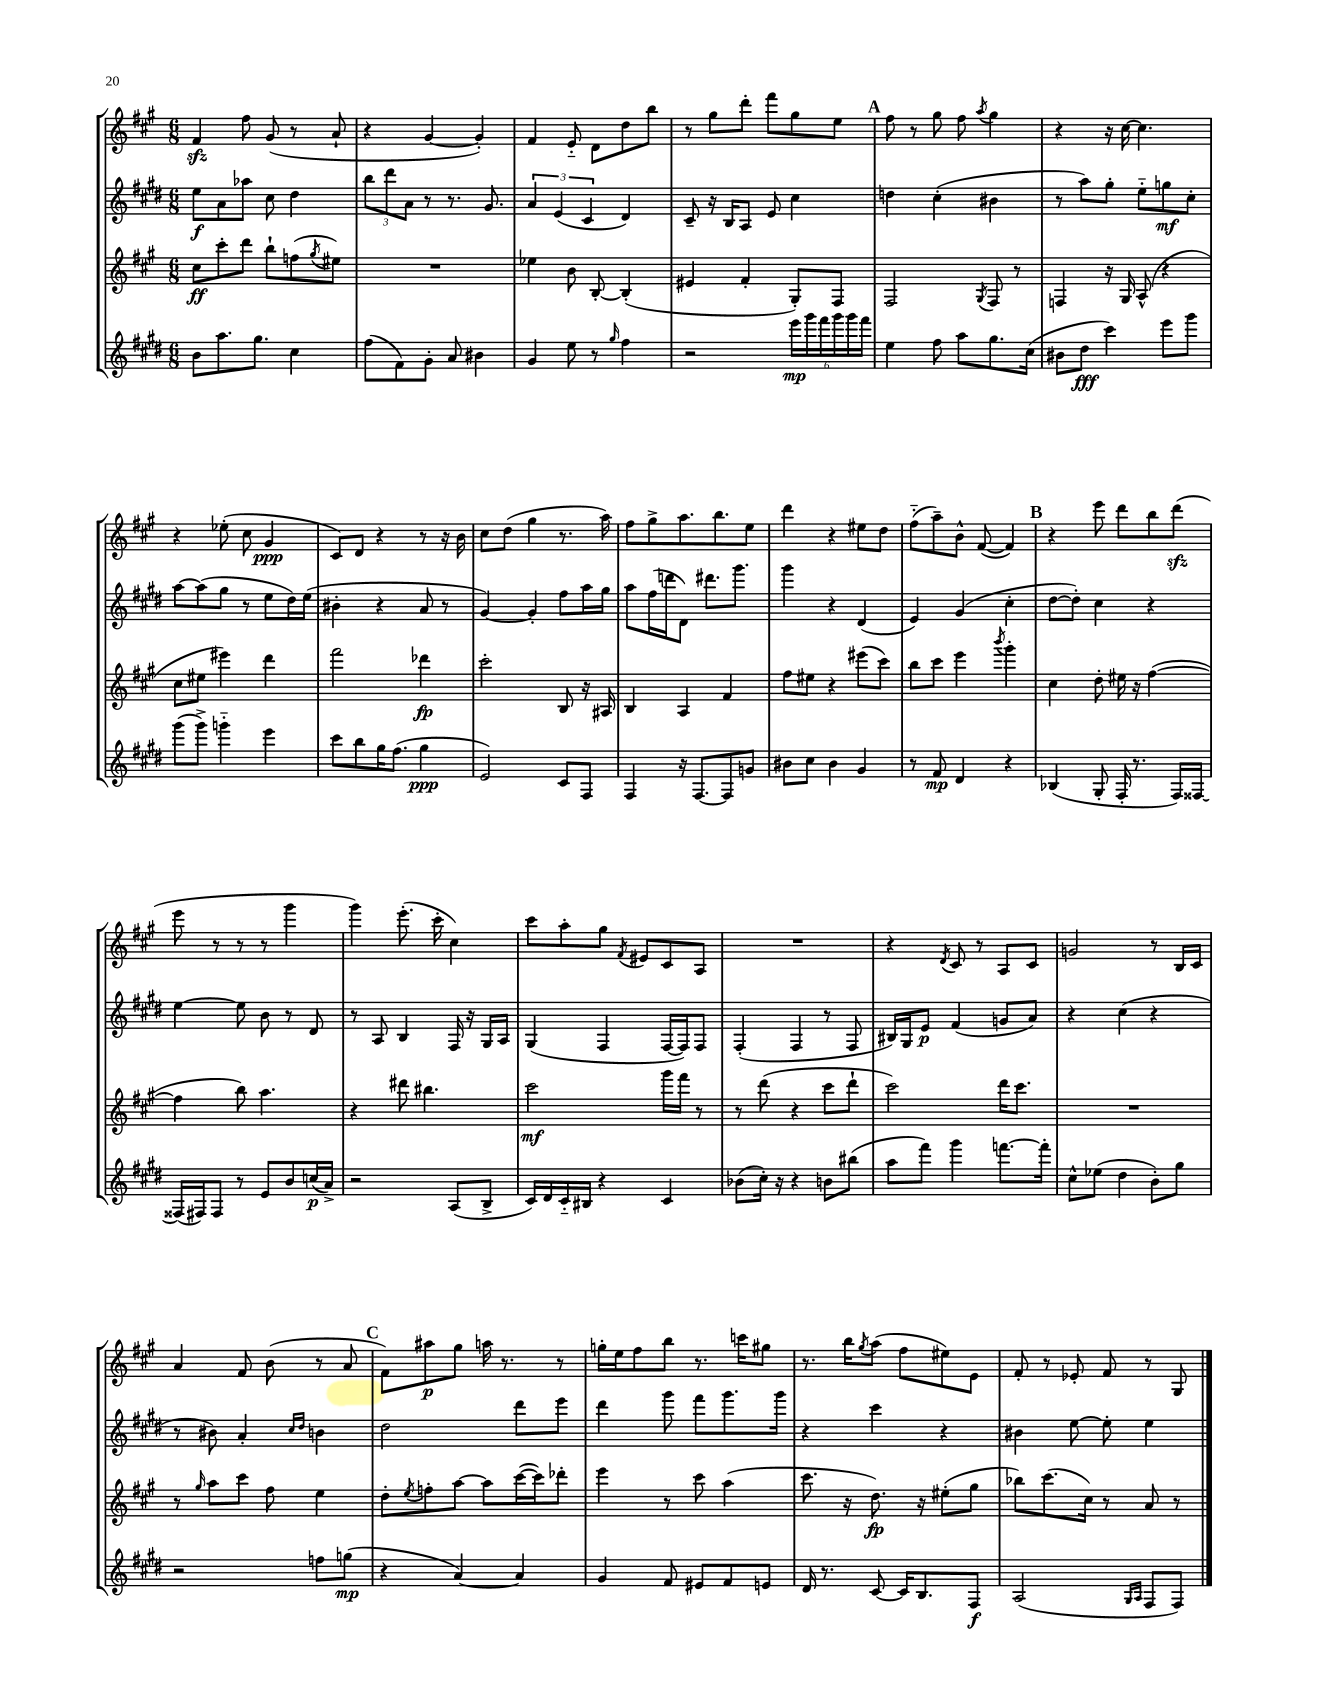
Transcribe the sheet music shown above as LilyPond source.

<<
\new StaffGroup <<
\new Staff = "s0" {
    \clef treble \key a \major \numericTimeSignature \time 6/8
    fis'4\sfz fis''8 gis'8( r8 a'8-! |
    r4 gis'4~ gis'4-.) |
    fis'4 e'8-_ d'8 d''8 b''8 |
    r8 gis''8 d'''8-. fis'''8 gis''8 e''8 |
    \mark \markup { \bold "A" } fis''8 r8 gis''8 fis''8 \acciaccatura { a''8 } gis''4 |
    r4 r16 cis''16~ cis''4. |
    r4 ees''8-.( cis''8 gis'4\ppp |
    cis'8) d'8 r4 r8 r16 b'16 |
    cis''8 d''8( gis''4 r8. a''16) |
    fis''8 gis''8-> a''8. b''8. e''8 |
    d'''4 r4 eis''8 d''8 |
    fis''8-_( a''8--) b'8-^ fis'8~( fis'4) |
    \mark \markup { \bold "B" } r4 e'''8 d'''8 b''8 d'''8\sfz( |
    e'''8 r8 r8 r8 gis'''4 |
    gis'''4) e'''8.-.( cis'''16-. cis''4) |
    cis'''8 a''8-. gis''8 \acciaccatura { fis'8 } eis'8 cis'8 a8 |
    R2. |
    r4 \acciaccatura { d'8 } cis'8 r8 a8 cis'8 |
    g'2 r8 b16 cis'16 |
    a'4 fis'8 b'8( r8 a'8 |
    \mark \markup { \bold "C" } fis'8) ais''8\p gis''8 a''16 r8. r8 |
    g''16-. e''16 fis''8 b''8 r8. c'''16 gis''8 |
    r8. b''16 \acciaccatura { gis''8 } a''8( fis''8 eis''8) e'8 |
    fis'8-. r8 ees'8-. fis'8 r8 gis8 \bar "|." |
}
\new Staff = "s1" {
    \clef treble \key e \major \numericTimeSignature \time 6/8
    e''8\f a'8 aes''8 cis''8 dis''4 |
    \tuplet 3/2 { b''8 dis'''8 a'8 } r8 r8. gis'8. |
    \tuplet 3/2 { a'4 e'4( cis'4 } dis'4) |
    cis'8-- r16 b16 a8 e'8 cis''4 |
    \mark \markup { \bold "A" } d''4 cis''4-.( bis'4 |
    r8 a''8) gis''8-. e''8-_ g''8\mf cis''8-. |
    a''8~ a''8( gis''8 r8 e''8 dis''16) e''16( |
    bis'4-. r4 a'8 r8 |
    gis'4~) gis'4-. fis''8 a''16 gis''16 |
    a''8 fis''16( d'''16 dis'8) dis'''8. gis'''8. |
    gis'''4 r4 dis'4( |
    e'4) gis'4( cis''4-. |
    \mark \markup { \bold "B" } dis''8~ dis''8-.) cis''4 r4 |
    e''4~ e''8 b'8 r8 dis'8 |
    r8 a8 b4 fis16 r16 gis16 a16 |
    gis4( fis4 fis16~ fis16) fis8 |
    fis4-.( fis4 r8 fis8 |
    bis16) gis16 e'8\p fis'4( g'8 a'8) |
    r4 cis''4( r4 |
    r8 bis'8) a'4-. \grace { cis''16 dis''16 } b'4 |
    \mark \markup { \bold "C" } dis''2 dis'''8 e'''8 |
    dis'''4 gis'''8 fis'''8 gis'''8. gis'''16 |
    r4 cis'''4 r4 |
    bis'4 e''8~ e''8-. e''4 \bar "|." |
}
\new Staff = "s2" {
    \clef treble \key a \major \numericTimeSignature \time 6/8
    cis''8\ff cis'''8-. d'''8 b''8-! f''8( \acciaccatura { gis''8 } eis''8) |
    R2. |
    ees''4 b'8 b8~-. b4-.( |
    eis'4 fis'4-. gis8-.) fis8 |
    \mark \markup { \bold "A" } fis2 \acciaccatura { gis8 } fis8 r8 |
    f4 r16 gis16 a8-^( r4 |
    cis''8 eis''8 eis'''4) d'''4 |
    fis'''2 des'''4\fp |
    cis'''2-. b8 r16 ais16 |
    b4 a4 fis'4 |
    fis''8 eis''8 r4 eis'''8( cis'''8) |
    b''8 cis'''8 e'''4 \acciaccatura { b'''8 } gis'''4-. |
    \mark \markup { \bold "B" } cis''4 d''8-. eis''16 r16 fis''4~( |
    fis''4 b''8) a''4. |
    r4 dis'''8 bis''4. |
    cis'''2\mf gis'''16 fis'''16 r8 |
    r8 d'''8( r4 cis'''8 d'''8-! |
    cis'''2) d'''16 cis'''8. |
    R2. |
    r8 \grace { gis''16 } a''8 cis'''8 fis''8 e''4 |
    \mark \markup { \bold "C" } d''8-. \acciaccatura { e''8 } f''8-. a''8~ a''8 cis'''16~( cis'''16) des'''8-. |
    e'''4 r8 cis'''8 a''4( |
    cis'''8. r16 d''8.\fp) r16 eis''8-.( gis''8 |
    bes''8) cis'''8.( cis''16) r8 a'8 r8 \bar "|." |
}
\new Staff = "s3" {
    \clef treble \key e \major \numericTimeSignature \time 6/8
    b'8 a''8. gis''8. cis''4 |
    fis''8( fis'8) gis'8-. a'8 bis'4 |
    gis'4 e''8 r8 \grace { gis''16 } fis''4 |
    r2 \tuplet 6/4 { e'''16\mp gis'''16 fis'''16 gis'''16 gis'''16 fis'''16 } |
    \mark \markup { \bold "A" } e''4 fis''8 a''8 gis''8. cis''16( |
    bis'8 dis''8\fff cis'''4) e'''8 gis'''8 |
    gis'''8( gis'''8->) g'''4-_ e'''4 |
    cis'''8 b''8 gis''16 fis''8.( gis''4\ppp |
    e'2) cis'8 fis8 |
    fis4 r16 fis8.~ fis8 g'8 |
    bis'8 cis''8 bis'4 gis'4 |
    r8 fis'8\mp dis'4 r4 |
    \mark \markup { \bold "B" } bes4( gis8-. fis16-. r8. fis16) fisis16~ |
    fisis16( fis16) fis8 r8 e'8 b'8 c''16\p( a'16->) |
    r2 a8( b8-> |
    cis'16) dis'16 cis'16-_ bis16 r4 cis'4 |
    bes'8( cis''16-.) r16 r4 b'8 bis''8( |
    a''8 fis'''8) gis'''4 f'''8.~ f'''16-. |
    cis''8-^ ees''8( dis''4 b'8-.) gis''8 |
    r2 f''8 g''8\mp( |
    \mark \markup { \bold "C" } r4 a'4~) a'4 |
    gis'4 fis'8 eis'8 fis'8 e'8 |
    dis'16 r8. cis'8~ cis'16 b8. fis8\f |
    a2( \grace { gis16 a16 } fis8 fis8) \bar "|." |
}
>>
>>
\layout { \context { \Score \remove "Bar_number_engraver" } }
